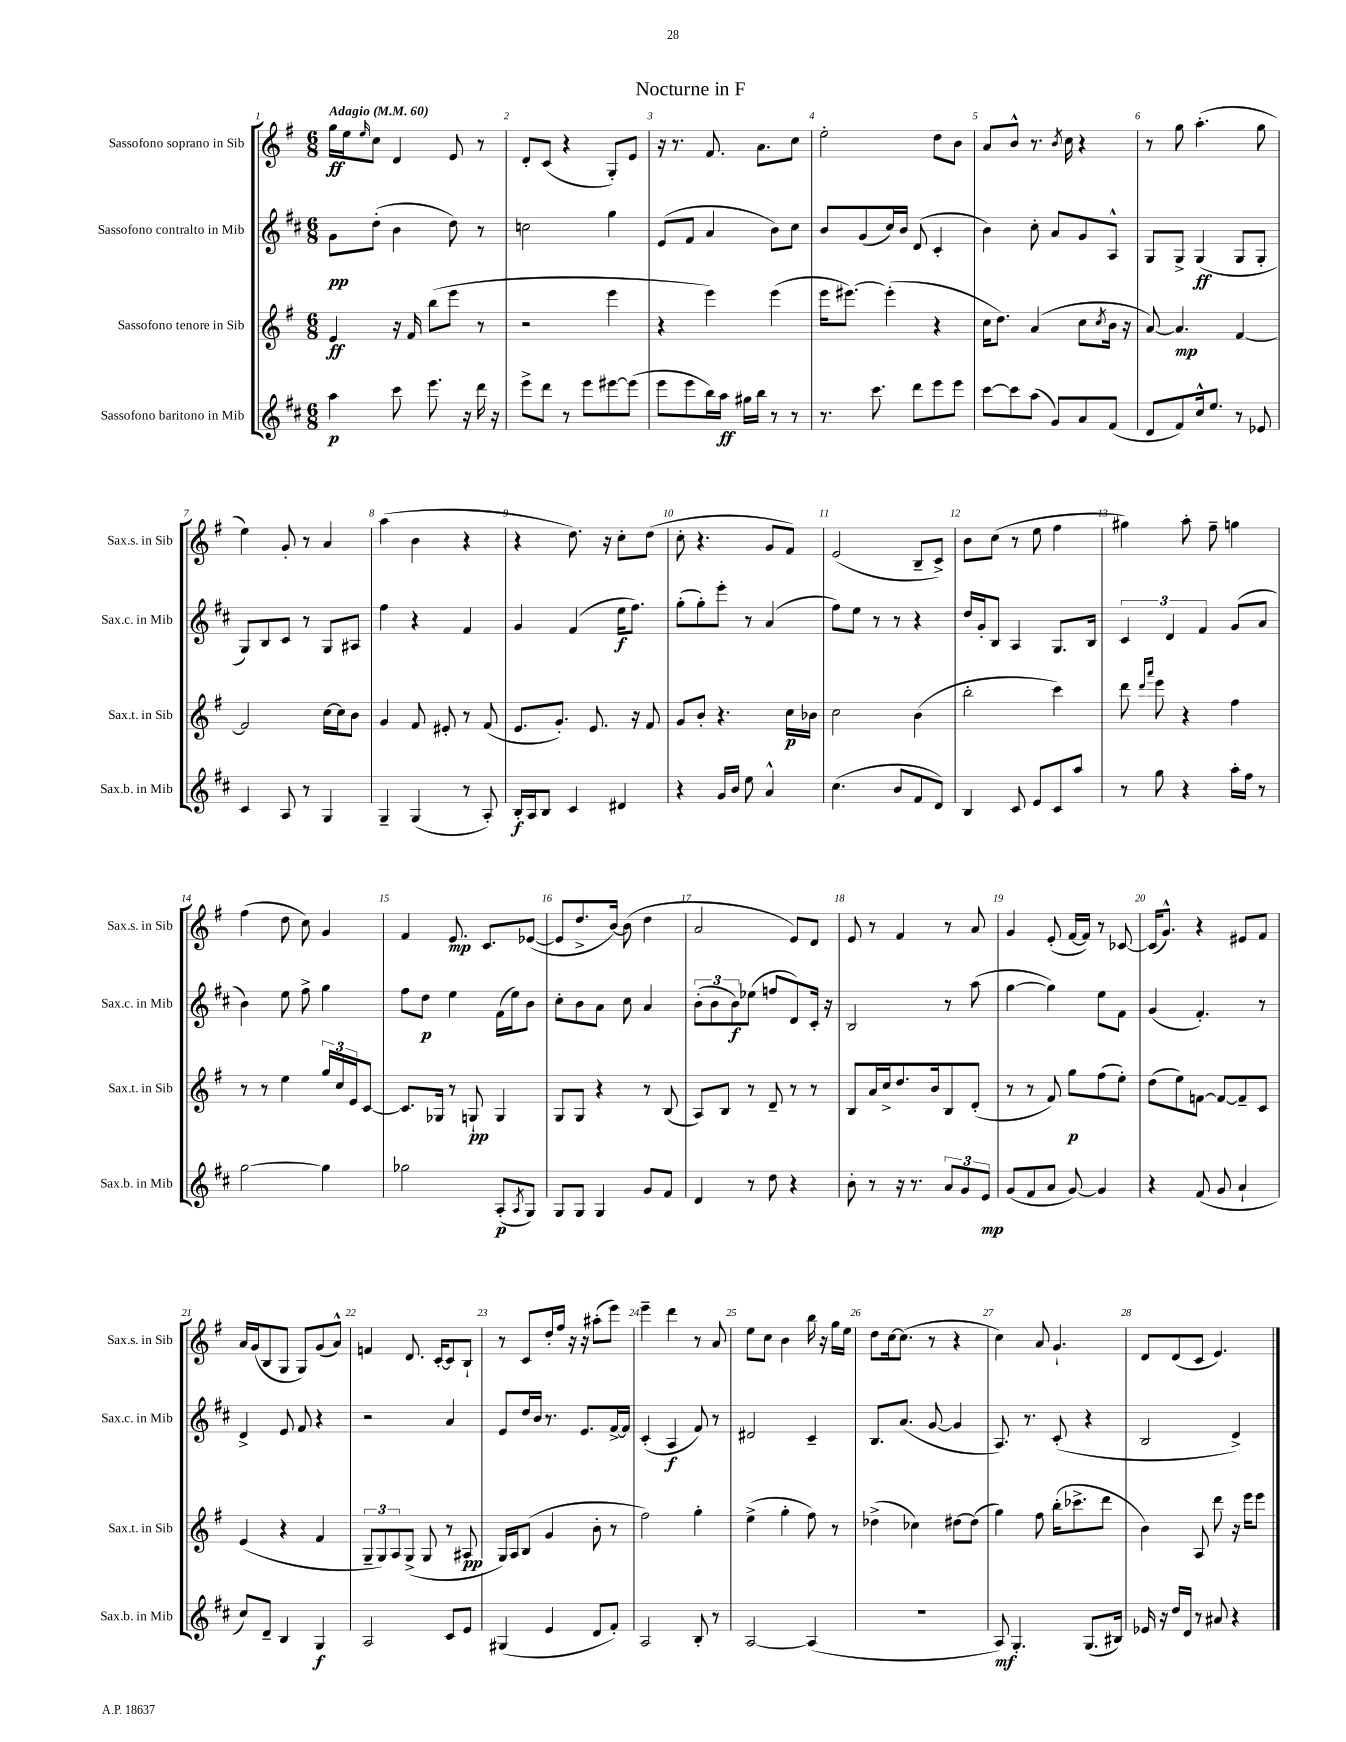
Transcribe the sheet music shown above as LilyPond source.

\header { title = "Nocturne in F" }
<<
\new StaffGroup <<
\new Staff = "s0" \with { instrumentName = "Sassofono soprano in Sib" shortInstrumentName = "Sax.s. in Sib" } {
    \clef treble \key g \major \numericTimeSignature \time 6/8 \tempo "Adagio" 4 = 60
    g''16\ff e''16 \grace { e''16 } c''8 d'4 e'8 r8 |
    d'8-. c'8( r4 g8-.) e'8 |
    r16 r8. fis'8. a'8. c''8 |
    e''2-. d''8 b'8 |
    a'8 b'8-^ r8. \acciaccatura { b'8 } c''16 r4 |
    r8 g''8 a''4.-.( g''8 |
    e''4) g'8-. r8 a'4 |
    a''4( b'4 r4 |
    r4 d''8.) r16 c''8-. d''8( |
    c''8-. r4. g'8 fis'8) |
    e'2( b8-- c'8->) |
    b'8 c''8( r8 e''8 fis''4 |
    gis''4) a''8-. fis''8-- g''4 |
    fis''4( d''8 c''8) g'4 |
    fis'4 e'8.\mp c'8. ees'8~( |
    ees'8 d''8.-> b'16~) b'8( d''4 |
    a'2 e'8) d'8 |
    e'8 r8 fis'4 r8 a'8 |
    g'4 e'8-.( fis'16~ fis'16) r8 ces'8~ |
    ces'16( g'8.-^) r4 eis'8 fis'8 |
    a'16 g'16( b8 g8 g8) g'8( a'8-^) |
    f'4 d'8. c'16~-. c'8 b8-! |
    r8 c'8 d''16-. fis''16 r16 r16 ais''8-.( e'''8) |
    e'''4-- d'''4 r8 a'8 |
    e''8 c''8 b'4 b''16 r16 g''16 e''16 |
    d''8 c''16~ c''8.( r8 r4 |
    c''4) a'8 g'4.-! |
    d'8 d'8( c'8 e'4.) \bar "|." |
}
\new Staff = "s1" \with { instrumentName = "Sassofono contralto in Mib" shortInstrumentName = "Sax.c. in Mib" } {
    \clef treble \key d \major \numericTimeSignature \time 6/8
    g'8\pp d''8-.( b'4 d''8) r8 |
    c''2 g''4 |
    e'8( fis'8 a'4 b'8) cis''8 |
    b'8 g'8( cis''16) b'16 d'8( cis'4-. |
    b'4) cis''8-. a'8 g'8 a8-^ |
    g8 g8-> g4\ff( g8 g8-. |
    g8) b8 cis'8 r8 g8 ais8 |
    fis''4 r4 fis'4 |
    g'4 fis'4( e''16\f fis''8.) |
    g''8-.( g''8-.) e'''8-. r8 a'4( |
    fis''8) e''8 r8 r8 r4 |
    d''16 g'16-. b8 a4 g8. b16 |
    \tuplet 3/2 { cis'4 d'4 fis'4 } g'8( a'8 |
    b'4) e''8 fis''8-> g''4 |
    fis''8 d''8\p e''4 fis'16( e''16) b'8 |
    cis''8-. b'8 a'8 cis''8 a'4 |
    \tuplet 3/2 { b'8-.( b'8 b'8\f) } ees''8( f''8 d'8) cis'16-. r16 |
    b2 r8 a''8( |
    g''4~ g''4) e''8 fis'8 |
    g'4( fis'4.-.) r8 |
    d'4-> e'8 fis'8 r4 |
    r2 a'4 |
    e'8 d''16 b'16 r8. e'8. fis'16~-> fis'16 |
    cis'4-.( a4\f fis'8) r8 |
    dis'2 cis'4-- |
    b8. a'8.( g'8~ g'4 |
    a8.) r8. cis'8-.( r4 |
    b2 d'4->) \bar "|." |
}
\new Staff = "s2" \with { instrumentName = "Sassofono tenore in Sib" shortInstrumentName = "Sax.t. in Sib" } {
    \clef treble \key g \major \numericTimeSignature \time 6/8
    e'4\ff r16 fis'16 b''8( e'''8 r8 |
    r2 e'''4 |
    r4 e'''4) e'''4( |
    e'''16 eis'''8.~) eis'''4-.( r4 |
    c''16 d''8.) a'4( c''8 \acciaccatura { c''8 } b'16 r16 |
    a'8~) a'4.\mp fis'4~ |
    fis'2 c''16~ c''16 b'8 |
    g'4 fis'8 eis'8-. r8 fis'8( |
    e'8. g'8.-.) e'8. r16 fis'8 |
    g'8 b'8-. r4. c''16\p bes'16 |
    c''2 b'4( |
    b''2-. c'''4) |
    d'''8 \grace { d'''16 a'''16 } e'''8 r4 fis''4 |
    r8 r8 e''4 \tuplet 3/2 { g''16 c''16 e'16 } c'8~ |
    c'8. ges16 r8 g8-!\pp g4 |
    g8 g8 r4 r8 b8( |
    a8) b8 r8 d'8-- r8 r8 |
    b8 a'16 c''16-> d''8. b'16 b8 d'8-.( |
    r8 r8 fis'8) g''8\p fis''8( e''8-.) |
    d''8( e''8) f'8~ f'8~ f'8-- c'8 |
    e'4( r4 fis'4 |
    \tuplet 3/2 { g8-- g8) a8 } g8->( g8 r8 ais8\pp |
    g16) a16 b8( g'4 b'8-. r8 |
    fis''2) g''4-. |
    e''4->( g''4-. fis''8) r8 |
    des''4->( ces''4) dis''8~ dis''8( |
    g''4) fis''8 b''16-.( ces'''8.-> d'''8 |
    b'4) a8 d'''8 r16 e'''16 e'''8 \bar "|." |
}
\new Staff = "s3" \with { instrumentName = "Sassofono baritono in Mib" shortInstrumentName = "Sax.b. in Mib" } {
    \clef treble \key d \major \numericTimeSignature \time 6/8
    a''4\p cis'''8 e'''8. r16 d'''16 r16 |
    e'''8-> d'''8 r8 e'''8 eis'''8~ eis'''8( |
    e'''8 e'''8 b''16) a''16\ff gis''16 b''16 r8 r8 |
    r8. cis'''8. d'''8 e'''8 e'''8 |
    cis'''8~ cis'''8 a''8( g'8) a'8 fis'8( |
    d'8 fis'8) cis''16-^ e''8. r8 ees'8 |
    cis'4 a8 r8 g4 |
    g4-- g4( r8 a8-.) |
    b16-.\f a16 b8 cis'4 dis'4 |
    r4 g'16 b'16 e''8 a'4-^ |
    cis''4.( b'8 fis'8 d'8) |
    b4 cis'8 e'8 cis'8 a''8 |
    r8 g''8 r4 a''16-. fis''16 r8 |
    g''2~ g''4 |
    ges''2 a8-.\p( \acciaccatura { a8 } g8) |
    g8 g8 g4 g'8 fis'8 |
    d'4 r8 d''8 r4 |
    b'8-. r8 r16 r8. \tuplet 3/2 { a'8 g'8 e'8\mp } |
    g'8( fis'8 a'8 g'8~) g'4 |
    r4 fis'8( g'8 a'4-! |
    cis''8) d'8-- b4 g4\f |
    a2 cis'8 e'8 |
    gis4( e'4 d'8 fis'8-.) |
    a2 b8-. r8 |
    a2~ a4( |
    R2. |
    a8\mf) g4.-. g8.( bis16) |
    ees'16 r16 d''16 d'16 r8 ais'8 r4 \bar "|." |
}
>>
>>
\layout { \context { \Score \override BarNumber.break-visibility = ##(#f #t #t) barNumberVisibility = #all-bar-numbers-visible } }
